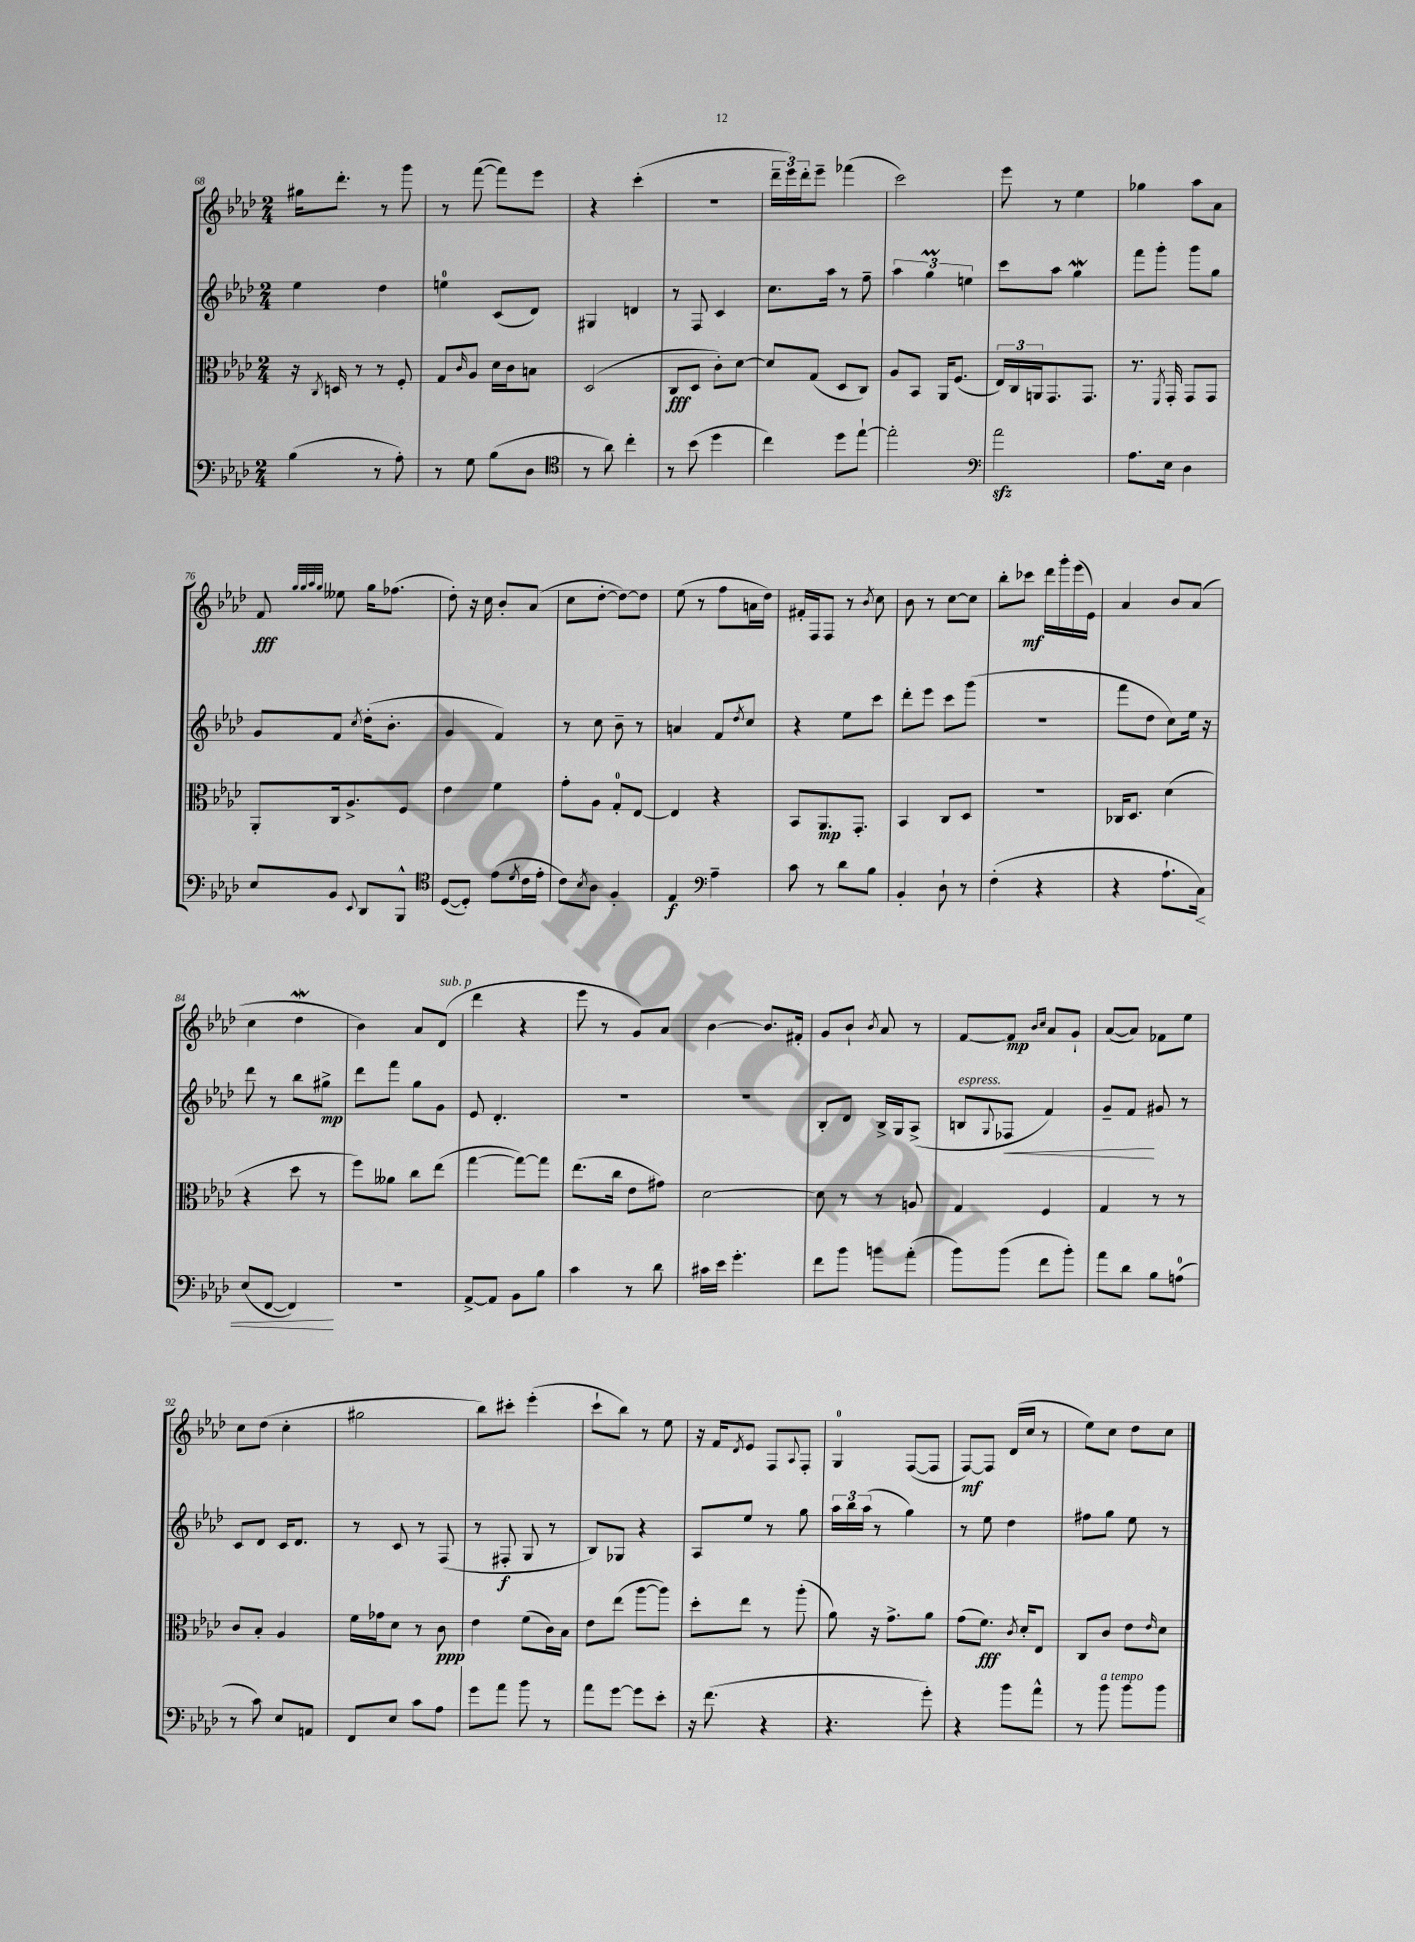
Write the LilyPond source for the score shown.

<<
\new StaffGroup <<
\new Staff = "s0" {
    \clef treble \key aes \major \numericTimeSignature \time 2/4
    gis''16 des'''8.-. r8 g'''8 |
    r8 f'''8~( f'''8) ees'''8 |
    r4 c'''4-.( |
    r2 |
    \tuplet 3/2 { des'''16-- ees'''16) des'''16-. } ees'''8-- fes'''4( |
    c'''2) |
    ees'''8 r8 ees''4 |
    ges''4 aes''8 aes'8 |
    f'8\fff \grace { g''32 g''32 aes''32 g''32 } eeses''8 g''16 fes''8.( |
    des''8-.) r16 c''16 bes'8-. aes'8( |
    c''8 des''8~-. des''8~) des''8 |
    ees''8( r8 f''8 a'16 des''16) |
    fis'16-. f16 f8 r8 \acciaccatura { bes'8 } c''8 |
    bes'8 r8 c''8~ c''8 |
    bes''8-. ces'''8\mf des'''16 g'''16-. ees'''16( ees'16) |
    aes'4 bes'8 aes'8( |
    c''4 des''4\mordent |
    bes'4) aes'8 des'8^\markup { \italic "sub. p" }( |
    des'''4 r4 |
    ees'''8 r8 g'8) aes'8 |
    bes'4~ bes'8. fis'16-. |
    g'8 bes'8-! \acciaccatura { bes'8 } aes'8 r8 |
    f'8~ f'8\mp \grace { bes'16 c''16 } aes'8 g'8-! |
    aes'8~( aes'8) fes'8 ees''8 |
    c''8 des''8( c''4-. |
    gis''2 |
    bes''8) cis'''8-. ees'''4-.( |
    c'''8-! bes''8) r8 ees''8 |
    r16 f'16 \acciaccatura { des'8 } ees'8 f8 \appoggiatura { aes8 } f8-. |
    g4-0 f8~( f8 |
    f8~\mf) f8 des'16( c''16 r8 |
    ees''8) c''8 des''8 c''8 \bar "|." |
}
\new Staff = "s1" {
    \clef treble \key aes \major \numericTimeSignature \time 2/4
    ees''4 des''4 |
    e''4-0 c'8( des'8) |
    gis4 d'4 |
    r8 f8 c'4 |
    c''8. aes''16 r8 f''8-- |
    \tuplet 3/2 { aes''4 g''4\prall e''4 } |
    c'''8 aes''8 g''4\mordent |
    f'''8 g'''8-. g'''8 g''8 |
    g'8 f'8 \acciaccatura { c''8 } des''16-.( bes'8.-. |
    g'4 f'4) |
    r8 c''8 bes'8-- r8 |
    a'4 f'8 \acciaccatura { des''8 } c''8 |
    r4 ees''8 c'''8 |
    des'''8-. ees'''8 c'''8 g'''8( |
    r2 |
    f'''8 des''8 c''8) ees''16 r16 |
    des'''8 r8 bes''8 gis''8->\mp |
    des'''8 f'''8 g''8 g'8 |
    ees'8 des'4.-. |
    r2 |
    r2 |
    bes8-. des'8 bes16-> g16 aes8->( |
    b8^\markup { \italic "espress." } \appoggiatura { g8 } fes8\< f'4) |
    g'8-- f'8\! gis'8 r8 |
    c'8 des'8 c'16 des'8. |
    r8 c'8 r8 f8( |
    r8 fis8-.\f g8 r8 |
    bes8) ges8 r4 |
    aes8 ees''8 r8 g''8 |
    \tuplet 3/2 { aes''16 bes''16 aes''16( } r8 g''4) |
    r8 ees''8 des''4 |
    fis''8 g''8 ees''8 r8 \bar "|." |
}
\new Staff = "s2" {
    \clef alto \key aes \major \numericTimeSignature \time 2/4
    r16 \acciaccatura { c8 } d16 r8 r8 f8-. |
    g8 \grace { c'16 } aes8 des'16 c'16 b8 |
    des2( |
    c8\fff des8 c'8-.) des'8~ |
    des'8 g8( des8 c8) |
    aes8 bes,8 aes,16 f8.( |
    \tuplet 3/2 { ees16) c16 a,16 } g,8. g,8. |
    r8. \acciaccatura { f,8 } g,16-. g,8 g,8 |
    aes,8-. c16 aes8.-> f8 |
    ees'4 f'4 |
    g'8-. aes8 g8-0-. ees8~ |
    ees4 r4 |
    bes,8 aes,8.\mp g,8.-. |
    bes,4 c8 des8 |
    r2 |
    ces16 des8. des'4( |
    r4 des''8 r8 |
    f''8) aeses'8 c''8 ees''8( |
    g''4~ g''8~) g''8 |
    ees''8.( c''16 ees'8 gis'8) |
    des'2~ |
    des'8 r8 r8 a8 |
    g4 f4 |
    g4 r8 r8 |
    c'8 bes8-. aes4 |
    f'16 ges'16 des'8 r8 c'8\ppp |
    ees'4 f'8( c'16) bes16 |
    ees'8 ees''8( aes''8~ aes''8) |
    des''8-. ees''8 r8 aes''8-.( |
    aes'8) r16 g'8.-> aes'8 |
    g'8( f'8.\fff) \acciaccatura { c'8 } des'16-. ees8 |
    c8 c'8 ees'8 \grace { ees'16 } des'8 \bar "|." |
}
\new Staff = "s3" {
    \clef bass \key aes \major \numericTimeSignature \time 2/4
    bes4( r8 aes8-.) |
    r8 g8 bes8( des8 |
    \clef tenor r8 aes'8) c''4-. |
    r8 bes'8( des''4 |
    c''4) des''8 ees''8~-! |
    ees''2-. |
    \clef bass aes'2\sfz |
    aes8. ees16 des4 |
    ees8 bes,8 \appoggiatura { ees,8 } des,8 bes,,8-^ |
    \clef tenor des8~( des8-.) ees'8( \acciaccatura { des'8 } c'16 ees'16-. |
    c'8) \acciaccatura { bes8 } aes8 f4-. |
    ees4\f \clef bass aes4-- |
    c'8 r8 des'8 bes8 |
    bes,4-. des8-! r8 |
    f4-.( r4 |
    r4 aes8.-! c16\<) |
    ees8( f,8~ f,4\!) |
    r2 |
    aes,8~-> aes,8 bes,8 bes8 |
    c'4 r8 des'8 |
    cis'16 ees'16 g'4.-. |
    f'8 bes'8 b'8 aes'8-.( |
    bes'8) bes'8( f'8 bes'8-.) |
    aes'8 des'8 bes8 a8-0( |
    r8 c'8) ees8 a,8 |
    f,8 ees8 c'8 aes8 |
    g'8 aes'8 bes'8 r8 |
    aes'8 g'8~ g'8 ees'8-. |
    r16 f'8.( r4 |
    r4. g'8-.) |
    r4 bes'8 aes'8-^ |
    r8 bes'8^\markup { \italic "a tempo" } bes'8 bes'8 \bar "|." |
}
>>
>>
\layout { \context { \Score currentBarNumber = #68 } }
